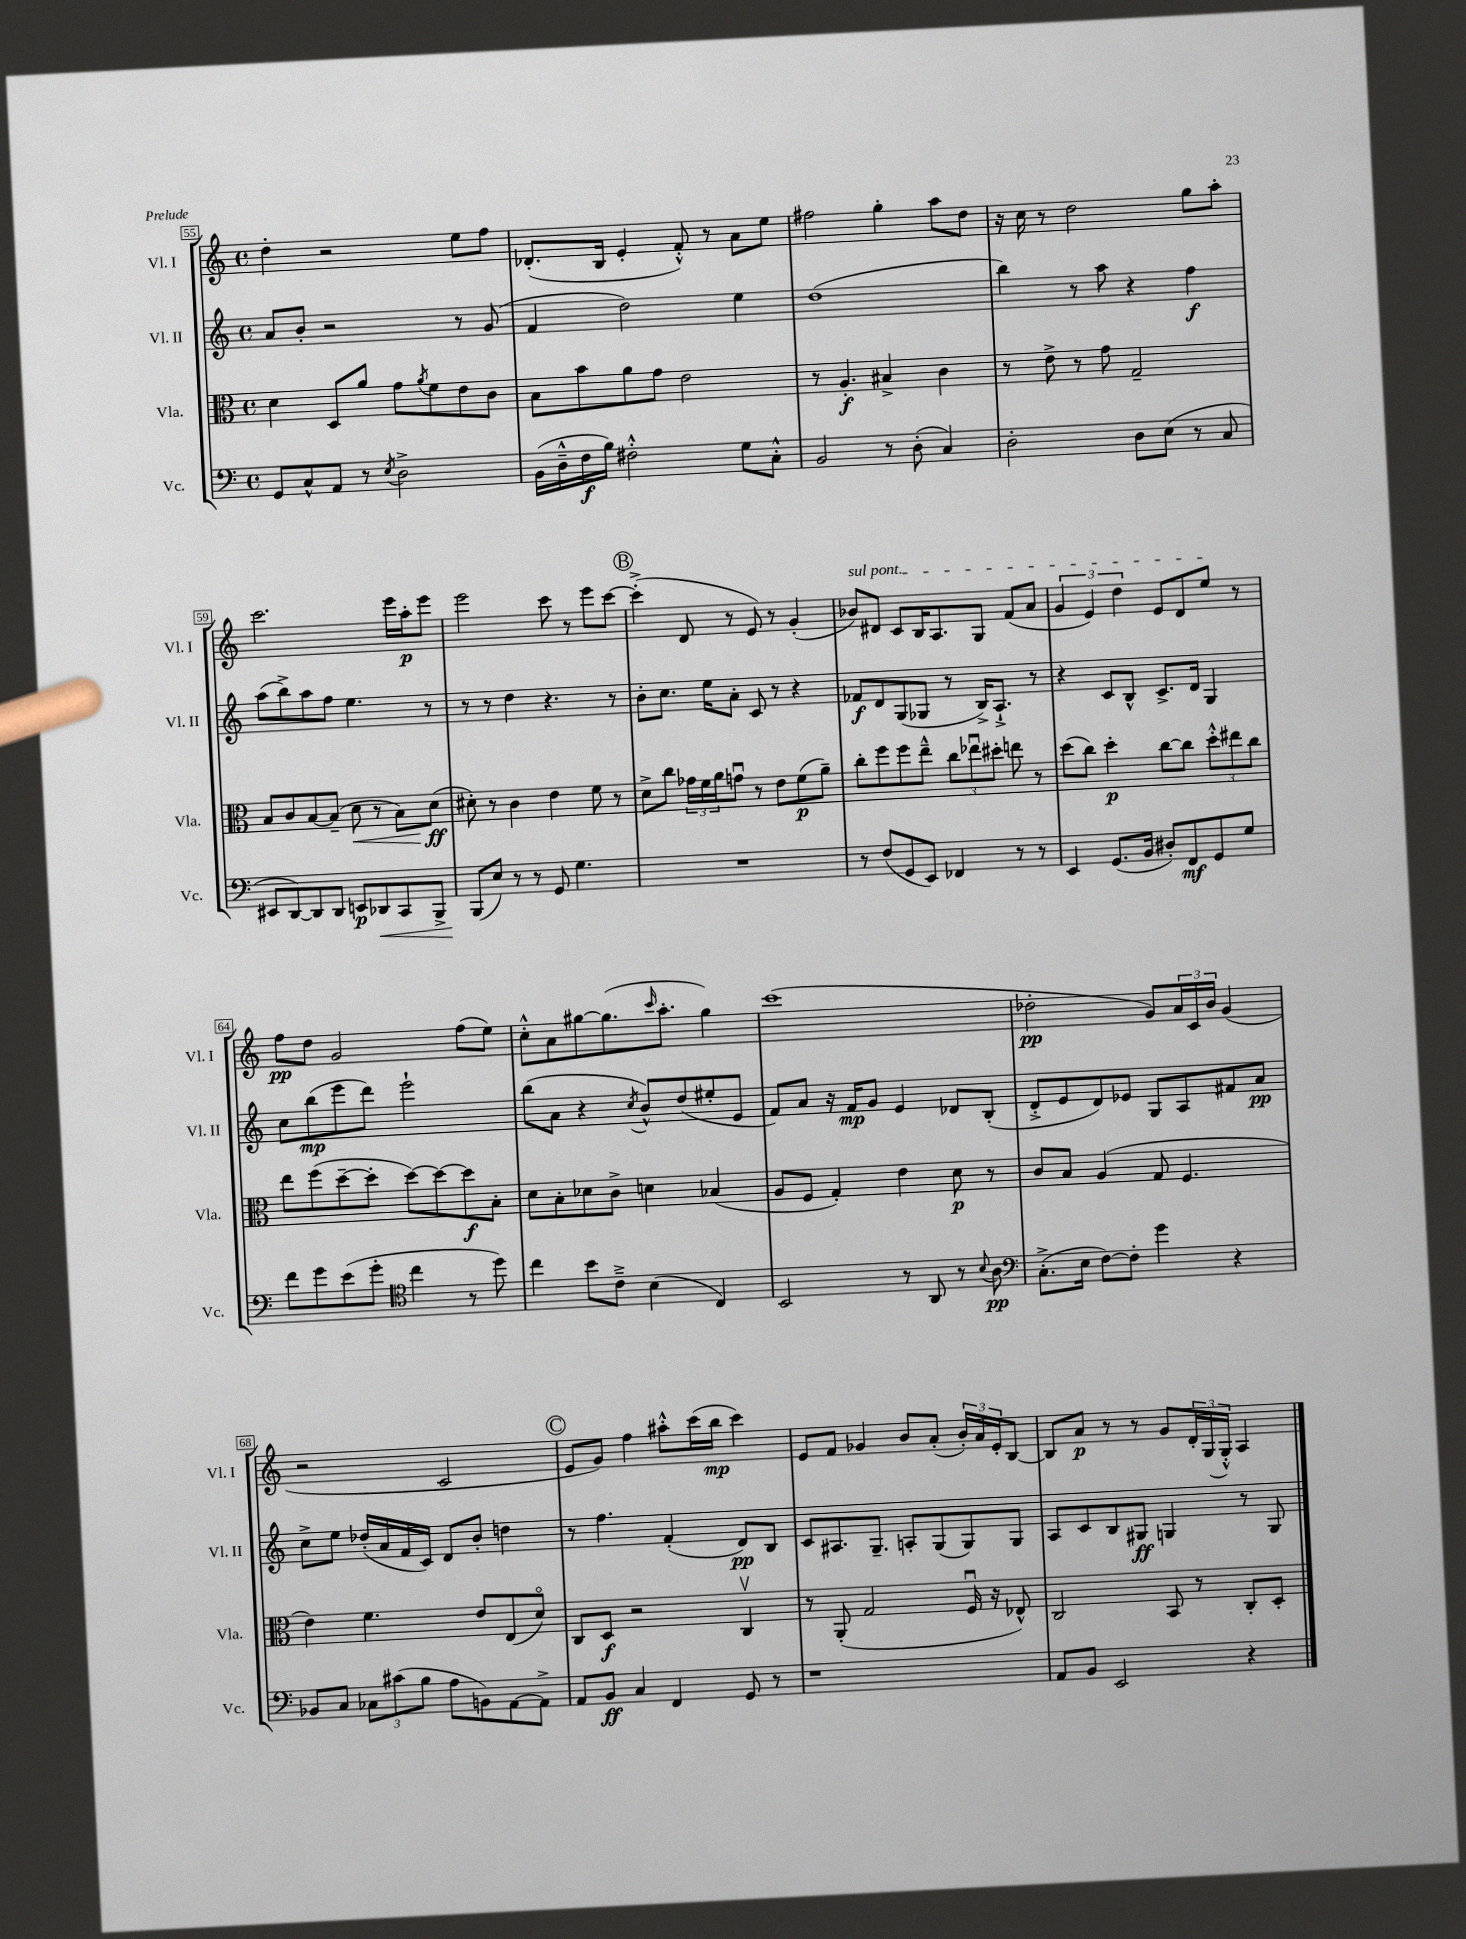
<<
\new StaffGroup <<
\new Staff = "s0" \with { instrumentName = "Vl. I" shortInstrumentName = "Vl. I" } {
    \clef treble \key c \major \defaultTimeSignature \time 4/4
    d''4-. r2 e''8 f''8 |
    des'8.-.( b16 e'4-. f'8-.-^) r8 a'8 e''8 |
    fis''2 g''4-. a''8 d''8 |
    r16 c''16 r8 d''2 g''8 a''8-. |
    c'''2. e'''16 a''16-.\p e'''8 |
    e'''2 c'''8 r8 e'''8 c'''8~ |
    \mark \markup { \circle "B" } c'''4-.->( d'8 r8 e'8) r8 g'4-.( |
    \once \override TextSpanner.bound-details.left.text = \markup { \italic "sul pont." } bes'8\startTextSpan) dis'8 c'8 b16 a8. g8 f'8( a'8 |
    \tuplet 3/2 { g'4 e'4) d''4 } e'8 d'8 e''8\stopTextSpan r8 |
    f''8\pp d''8 g'2 f''8( e''8) |
    c''8-.-^ a'8 gis''8~ gis''8.( \grace { c'''16 } a''8.-. gis''4) |
    c'''1( |
    des''2-.\pp g'8) \tuplet 3/2 { a'16 c'16 b'16 } g'4( |
    r2 c'2 |
    \mark \markup { \circle "C" } e'8 g'8) f''4 ais''8-.-^ c'''16( b''16\mp c'''4) |
    e'8 f'8 ges'4 b'8 a'8-.( \tuplet 3/2 { b'16-.) a'16 e'16-. } b8~ |
    b8 a'8\p r8 r8 g'8 \tuplet 3/2 { d'16-. g16( g16-.-^) } a4 \bar "|." |
}
\new Staff = "s1" \with { instrumentName = "Vl. II" shortInstrumentName = "Vl. II" } {
    \clef treble \key c \major \defaultTimeSignature \time 4/4
    a'8 b'8-. r2 r8 g'8( |
    f'4 d''2) e''4 |
    d''1( |
    b''4) r8 a''8 r4 f''4\f |
    a''8( b''8->) a''8 f''8 e''4. r8 |
    r8 r8 d''4 r4. r8 |
    \mark \markup { \circle "B" } b'8-. c''8. e''16 a'8-. c'8 r8 r4 |
    fes'8\f d'8 g8( ges8 r8 b16->) a8.-!-> r8 |
    r4 c'8 b8-^ c'8.-> d'16 g4 |
    c''8 b''8\mp( e'''8 d'''8) e'''2-! |
    b''8( a'8 r4 \acciaccatura { c''8 } b'8-^) d''8( eis''8-. e'8 |
    f'8) a'8 r16 f'16\mp g'8 e'4 des'8 b8-.( |
    d'8-.-> e'8 d'8) ees'8 g8 a8 fis'8 a'8\pp |
    c''8-> e''8 des''16-.( a'16 f'16 c'16) d'8 b'8-. d''4 |
    \mark \markup { \circle "C" } r8 f''4. f'4-.( d'8\pp) b8 |
    c'8 ais8. g8.-- a8-. g8( g8) g8 |
    a8 c'8 b8 gis8\ff g4 r8 g8 \bar "|." |
}
\new Staff = "s2" \with { instrumentName = "Vla." shortInstrumentName = "Vla." } {
    \clef alto \key c \major \defaultTimeSignature \time 4/4
    d'4 d8 a'8 g'8 \acciaccatura { a'8 } f'8 e'8 c'8 |
    b8 b'8 a'8 g'8 e'2 |
    r8 a4.-.\f bis4-> c'4 |
    r8 e'8-> r8 g'8 g2-- |
    b8 c'8 b8~ b8--( d'8\< r8 b8) d'8\ff\!( |
    dis'8-.) r8 c'4 e'4 f'8 r8 |
    \mark \markup { \circle "B" } d'8-> c''8 \tuplet 3/2 { ges'16 f'16 a'16 } g'8\downbow r8 e'8 f'8\p( a'8--) |
    c''8-. f''8 f''8 e''8---^ \tuplet 3/2 { c''8 ees''8\downbow dis''8-. } e''8 r8 |
    d''8( c''8) d''4-.\p c''8~ c''8 \tuplet 3/2 { d''8-.-^ eis''8 c''8 } |
    e''8 f''8( d''8~-- d''8-. d''8~) d''8~ d''8\f b8-. |
    d'8 b8-. des'8 c'8-> d'4 bes4( |
    a8 f8 g4-.) e'4 d'8\p r8 |
    c'8 b8 a4( g8 f4. |
    e'4) f'4. e'8 e8( d'8\flageolet) |
    \mark \markup { \circle "C" } c8 d8\f r2 c4\upbow |
    r8 a,8-.( g2 f16\downbow r16 ees8-^) |
    c2 b,8 r8 c8-. d8-. \bar "|." |
}
\new Staff = "s3" \with { instrumentName = "Vc." shortInstrumentName = "Vc." } {
    \clef bass \key c \major \defaultTimeSignature \time 4/4
    g,8 c8-^ a,8 r8 \acciaccatura { e8 } d2-> |
    b,16( d16---^ f16\f b16) fis2-.-^ g8 c8-.-^ |
    b,2 r8 d8-.( c4) |
    d2-. d8 e8( r8 c8 |
    eis,8 d,8~) d,8 d,8 e,8\p des,8\< c,8 b,,8-> |
    b,,8\!( e8) r8 r8 g,8 g4. |
    \mark \markup { \circle "B" } R1 |
    r8 f8( g,8 e,8) fes,4 r8 r8 |
    e,4 g,8.( b,16 dis8-.) f,8\mf g,8 g8 |
    f'8 g'8 e'8( g'8-. \clef tenor c''4 r8 d''8) |
    c''4 b'8 c'8---> b4( c4) |
    b,2 r8 a,8 r8 \appoggiatura { b8 } a8\pp |
    \clef bass c8.-.->( e16 f8~) f8-. g'4 r4 |
    bes,8 c8 \tuplet 3/2 { ces8 cis'8( b8 } a8 b,8) a,8~ a,8-> |
    \mark \markup { \circle "C" } a,8 b,8\ff c4 f,4 g,8 r8 |
    r1 |
    a,8 b,8 e,2 r4 \bar "|." |
}
>>
>>
\layout { \context { \Score currentBarNumber = #55 \override BarNumber.stencil = #(make-stencil-boxer 0.1 0.3 ly:text-interface::print) } }
